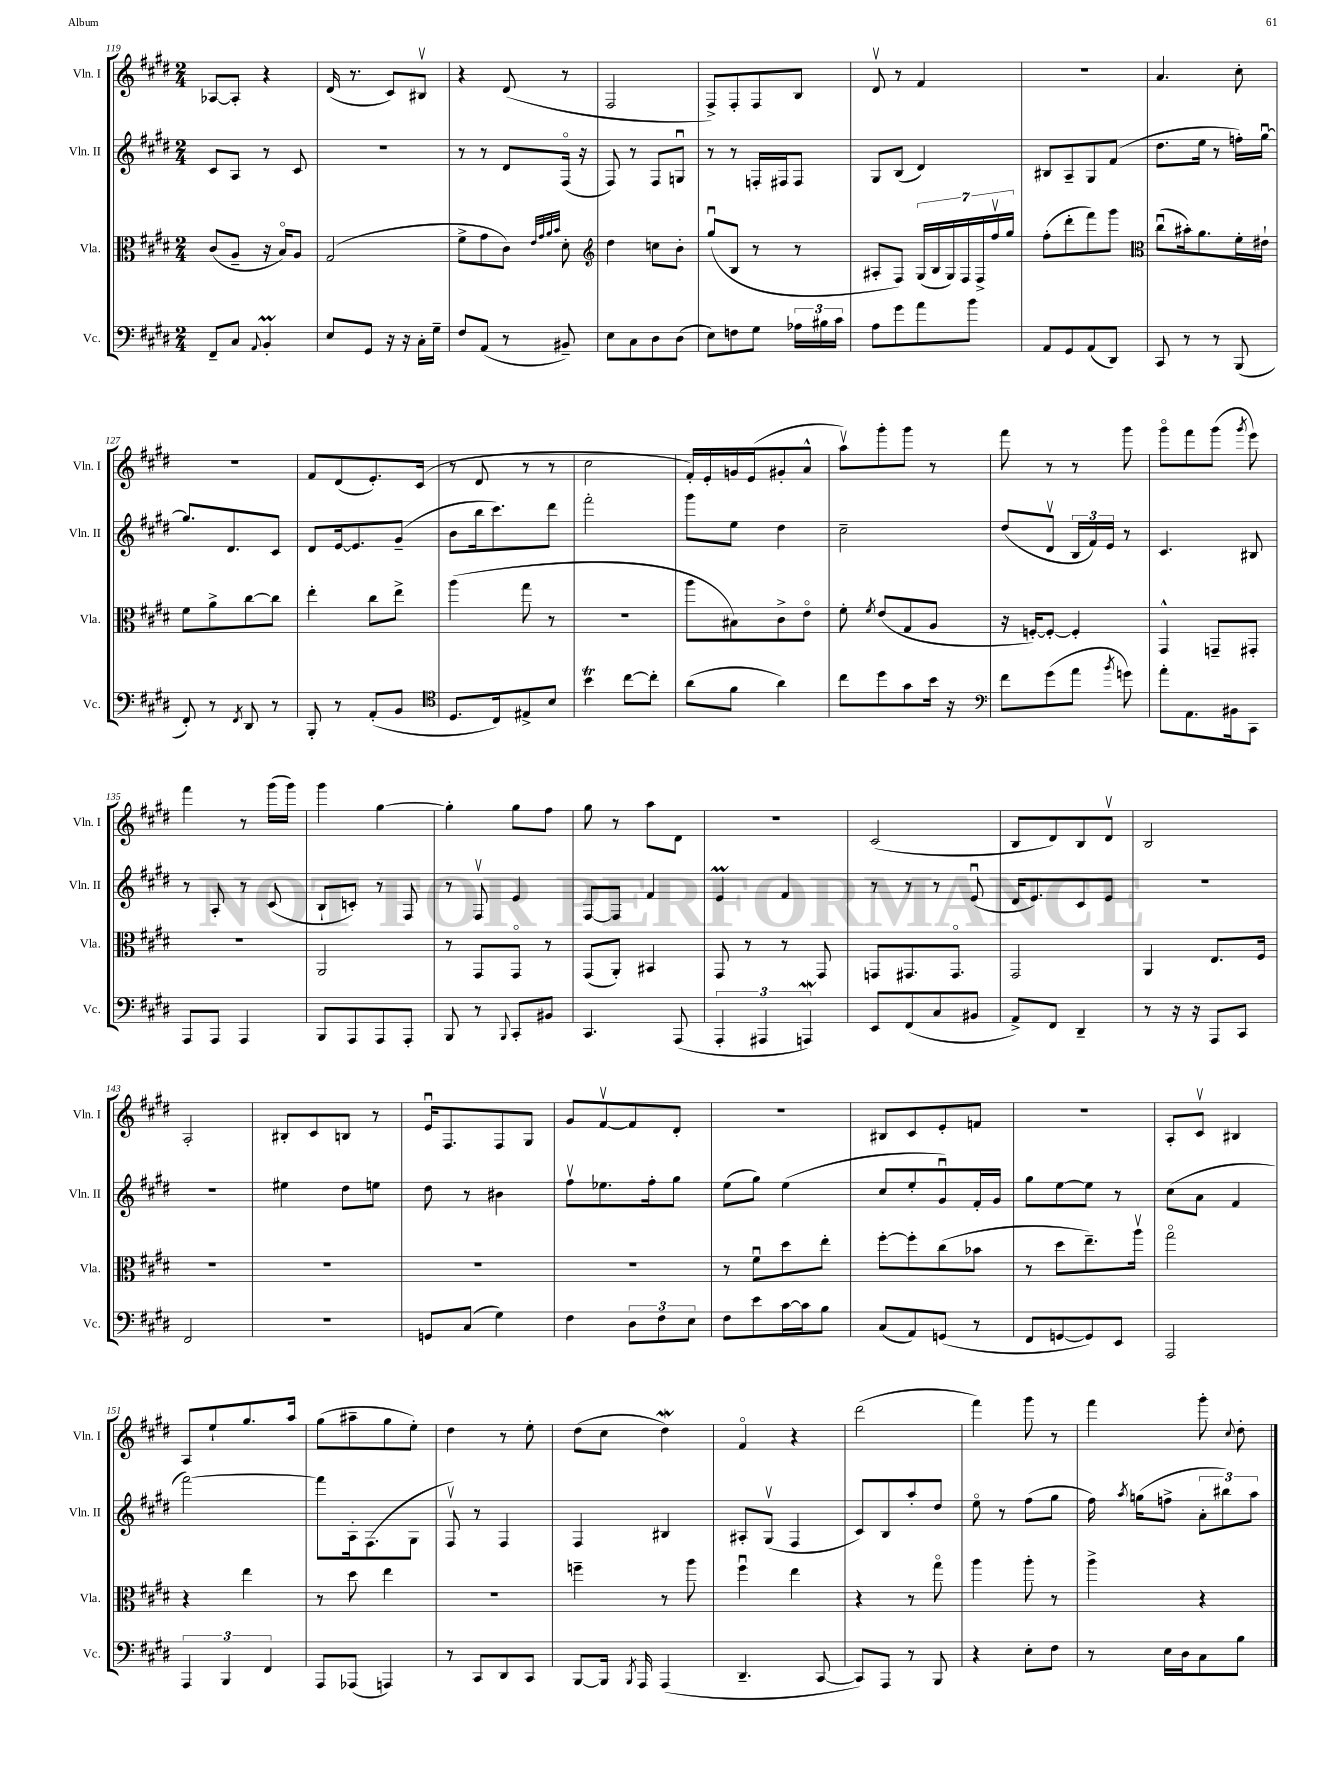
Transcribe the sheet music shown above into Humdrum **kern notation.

**kern	**kern	**kern	**kern
*part4	*part3	*part2	*part1
*staff4	*staff3	*staff2	*staff1
*I"Vc.	*I"Vla.	*I"Vln. II	*I"Vln. I
*I'Vc.	*I'Vla.	*I'Vln. II	*I'Vln. I
*clefF4	*clefC3	*clefG2	*clefG2
*k[f#c#g#d#]	*k[f#c#g#d#]	*k[f#c#g#d#]	*k[f#c#g#d#]
*M2/4	*M2/4	*M2/4	*M2/4
=119	=119	=119	=119
8FF#~/L	(8c#/L	8c#/L	[8A-X/L
8C#/J	8A~/J	8A/J	8A-'/J]
8qqAA/	.	.	.
4BBM'/	16r	8r	4r
.	16B/KL)	.	.
.	8A/J	8c#/	.
=120	=120	=120	=120
8E/L	(2G#/	2r	(16d#/
.	.	.	8.r
8GG#/J	.	.	.
16r	.	.	8c#/L)
16r	.	.	.
16C#'\LL	.	.	8B#Xv/J
16G#~\JJ	.	.	.
=121	=121	=121	=121
8F#/L	8f#^\L	8r	4r
(8AA/J	8g#\	8r	.
8r	8c#\J)	8d#/L	(8d#/
.	32qqe/LLL	.	.
.	32qqg#/	.	.
.	32qqa/	.	.
.	32qqb/JJJ	.	.
8BB#X~/)	8d#'\	(16F#/Jk	8r
.	.	16r	.
=122	=122	=122	=122
*	*clefG2	*	*
8E\L	4dd#\	8F#/)	2F#/
8C#\	.	8r	.
8D#\	8ccn\L	8F#/L	.
(8D#\J	8b'\J	8Gnu/J	.
=123	=123	=123	=123
8E\L)	(8gg#u/L	8r	8F#^/L)
8Fn\	8B/J	8r	8F#'/
8G#\J	8r	16Fn'/LL	8F#/
.	.	16F#X/J	.
24A-X\LL	8r	8F#/J	8B/J
24B#X\	.	.	.
24c#\JJ	.	.	.
=124	=124	=124	=124
8A\L	8A#X'/L	8G#/L	8d#v/
8g#\	8F#/J)	(8B/J	8r
8a\	(28G#/LL	4d#/)	4f#/
.	28B/	.	.
.	28G#/)	.	.
.	28F#/	.	.
8b\J	.	.	.
.	28F#^/	.	.
.	28ff#v/	.	.
.	28gg#/JJ	.	.
=125	=125	=125	=125
8AA/L	(8ff#'\L	8B#X/L	2r
8GG#/	8ddd#'\	8A~/	.
(8AA/	8fff#\)	8G#/	.
8DD#/J)	8ggg#\J	(8f#/J	.
=126	=126	=126	=126
*	*clefC3	*	*
8CC#/	(8cc#u\L	8.dd#\L	4.a/
8r	16b#X'\k)	.	.
.	8.a\	16ee\Jk	.
8r	.	8r	.
(8BBB/	16f#'\L	16ffn'\LL)	8cc#'\
.	16e#X`\JJ	[16gg#u\JJ	.
!!LO:LB:g=z
=127	=127	=127	=127
8FF#'/)	8f#\L	8.gg#/L]	2r
8r	8a^\	.	.
.	.	8.d#/	.
8qFF#/	.	.	.
8DD#/	[8cc#\	.	.
8r	8cc#\J]	8c#/J	.
=128	=128	=128	=128
8BBB'/	4ee'\	8d#/L	8f#/L
8r	.	[16e/k	(8d#/
.	.	8.e/]	.
(8AA'/L	8cc#\L	.	8.e'/)
8BB/J	8ee^\J	(8g#~/J	.
.	.	.	(16c#/Jk
=129	=129	=129	=129
*clefC4	*	*	*
8.D#/L	(4aa\	8b\L	8r
.	.	16bb\k	8d#/
16C#/k)	.	8.ccc#\)	.
8E#X^/	8gg#\	.	8r
8B/J	8r	8ddd#\J	8r
=130	=130	=130	=130
4bT\	2r	2fff#'\	2cc#\
[8cc#\L	.	.	.
8cc#'\J]	.	.	.
=131	=131	=131	=131
(8a\L	8aa\L	8ggg#\L	16f#'/LL)
.	.	.	16e'/
8f#\J	8B#X\)	8ee\J	16gn/
.	.	.	(16e/J
4a\)	8c#^\	4dd#\	8g#X'/
.	8e\J	.	8a^^/J
=132	=132	=132	=132
8cc#\L	8f#'\	2cc#~\	8aav\L)
.	8qf#/	.	.
8dd#\	(8e/L	.	8ggg#'\
8g#\	8G#/	.	8ggg#\J
16b\Jk	8A/J	.	8r
16r	.	.	.
=133	=133	=133	=133
*clefF4	*	*	*
8f#\L	16r	(8dd#/L	8fff#\
.	[16Fn'/KL)	.	.
(8g#\	8F'/J_	8d#v/J	8r
8a\J	4F'/]	24B/LL	8r
.	.	24f#/)	.
.	.	24e/JJ	.
8qb/	.	.	.
8gn\)	.	8r	8ggg#\
=134	=134	=134	=134
8a'\L	4GG#^^/	4.c#/	8ggg#\L
8.AA\	.	.	8fff#\
.	8GGn~/L	.	(8ggg#\J
16BB#X\k	.	.	.
.	.	.	8qggg#/
8CC#\J	8GG#X'/J	8B#X/	8eee\)
!!LO:LB:g=z
=135	=135	=135	=135
8AAA/L	2r	8r	4fff#\
8AAA/J	.	8A'/	.
4AAA/	.	8r	8r
.	.	(8c#/	(16ggg#\LL
.	.	.	16ggg#\JJ)
=136	=136	=136	=136
8BBB/L	2AA/	8B`/L	4ggg#\
8AAA/	.	8cn'/J)	.
8AAA/	.	8r	[4gg#\
8AAA'/J	.	8F#/	.
=137	=137	=137	=137
8BBB/	8r	8r	4gg#'\]
8r	8GG#/L	8F#v/	.
8qqBBB/	.	.	.
8CC#'/L	8GG#/J	4e/	8gg#\L
8BB#X/J	8r	.	8ff#\J
=138	=138	=138	=138
4.CC#/	(8GG#/L	[8F#/L	8gg#\
.	8AA'/J)	8F#/J]	8r
.	4BB#X/	4f#/	8aa\L
(8AAA/	.	.	8d#\J
=139	=139	=139	=139
6AAA'/	8GG#/	4eM/	2r
.	8r	.	.
6AAA#X/	.	.	.
.	8r	4f#/	.
6AAAnw/)	.	.	.
.	8GG#/	.	.
=140	=140	=140	=140
8EE/L	8GGn/L	8r	(2c#/
(8FF#/	8.GG#X/	8r	.
8C#/	.	8r	.
.	8.GG#/J	.	.
8BB#X/J	.	(8eu/	.
=141	=141	=141	=141
8AA^/L)	2GG#/	16d#/KL	8B/L
.	.	8.e/)	.
8FF#/J	.	.	8d#/)
4DD#~/	.	8c#/	8B/
.	.	8e/J	8d#v/J
=142	=142	=142	=142
8r	4AA/	2r	2B/
16r	.	.	.
16r	.	.	.
8AAA/L	8.E/L	.	.
8CC#/J	.	.	.
.	16F#/Jk	.	.
!!LO:LB:g=z
=143	=143	=143	=143
2FF#/	2r	2r	2A'/
=144	=144	=144	=144
2r	2r	4ee#X\	8B#X'/L
.	.	.	8c#/
.	.	8dd#\L	8Bn/J
.	.	8een\J	8r
=145	=145	=145	=145
8GGn/L	2r	8dd#\	16eu/KL
.	.	.	8.F#/
(8C#/J	.	8r	.
4G#\)	.	4b#X\	8F#/
.	.	.	8G#/J
=146	=146	=146	=146
4F#\	2r	8ff#v\L	8g#/L
.	.	8.ee-X\	[8f#v/
12D#\L	.	.	8f#/]
.	.	16ff#'\k	.
12F#\	.	.	.
.	.	8gg#\J	8d#'/J
12E\J	.	.	.
=147	=147	=147	=147
8F#\L	8r	(8ee\L	2r
8e\	8f#u\L	8gg#\J)	.
[16c#\L	8dd#\	(4ee\	.
16c#\J]	.	.	.
8B\J	8ee'\J	.	.
=148	=148	=148	=148
(8C#/L	[8ff#'\L	8cc#/L	8B#X/L
8AA/)	8ff#'\]	8ee'/	8c#/
(8GGn/J	(8cc#\	8g#u/)	8e'/
8r	8b-X\J	16f#'/L	8fn/J
.	.	16g#/JJ	.
=149	=149	=149	=149
8FF#/L	8r	8gg#\L	2r
[8GGn/	8dd#\L	[8ee\	.
8GG/])	8.ee~\)	8ee\J]	.
8EE/J	.	8r	.
.	16aav\Jk	.	.
=150	=150	=150	=150
2AAA/	2gg#\	(8cc#\L	8A'/L
.	.	8a\J	8c#v/J
.	.	4f#/	4B#X/
!!LO:LB:g=z
=151	=151	=151	=151
6AAA/	4r	[2fff#\)	8A/L
.	.	.	8ee`/
6BBB/	.	.	.
.	4ee\	.	8.gg#/
6FF#/	.	.	.
.	.	.	16aa/Jk
=152	=152	=152	=152
8AAA/L	8r	8fff#\L]	(8gg#\L
(8AAA-X/J	8dd#\	16A'\k	8aa#X~\
.	.	(8.F#\	.
4AAAn/)	4ee\	.	8gg#\
.	.	8G#\J	8ee'\J)
=153	=153	=153	=153
8r	2r	8F#v/)	4dd#\
8CC#/L	.	8r	.
8DD#/	.	4F#/	8r
8CC#/J	.	.	8ee'\
=154	=154	=154	=154
[8BBB/L	4ffn~\	4F#/	(8dd#\L
16BBB/Jk]	.	.	8cc#\J
8qBBB/	.	.	.
16AAA/	.	.	.
(4AAA/	8r	4B#X/	4dd#W\)
.	8aa\	.	.
=155	=155	=155	=155
4.DD#~/	4ff#u\	8A#X'/L	4f#/
.	.	(8G#v/J	.
.	4ee\	4F#/	4r
[8CC#/	.	.	.
=156	=156	=156	=156
8CC#/L])	4r	8c#/L)	(2ddd#\
8AAA/J	.	8B/	.
8r	8r	8aa'/	.
8BBB/	8gg#\	8dd#/J	.
=157	=157	=157	=157
4r	4aa\	8ee\	4fff#\)
.	.	8r	.
8E'\L	8aa'\	(8ff#\L	8ggg#\
8F#\J	8r	8gg#\J	8r
=158	=158	=158	=158
8r	4aa^\	16ff#\)	4fff#\
.	.	8qaa/	.
.	.	(16ggn\KL	.
16E\LL	.	8ffn^\J	.
16D#\J	.	.	.
8C#\	4r	12a'\L	8ggg#'\
.	.	12bb#X\)	.
.	.	.	8qqcc#/
8B\J	.	.	8dd#'\
.	.	12aa\J	.
==	==	==	==
*-	*-	*-	*-
